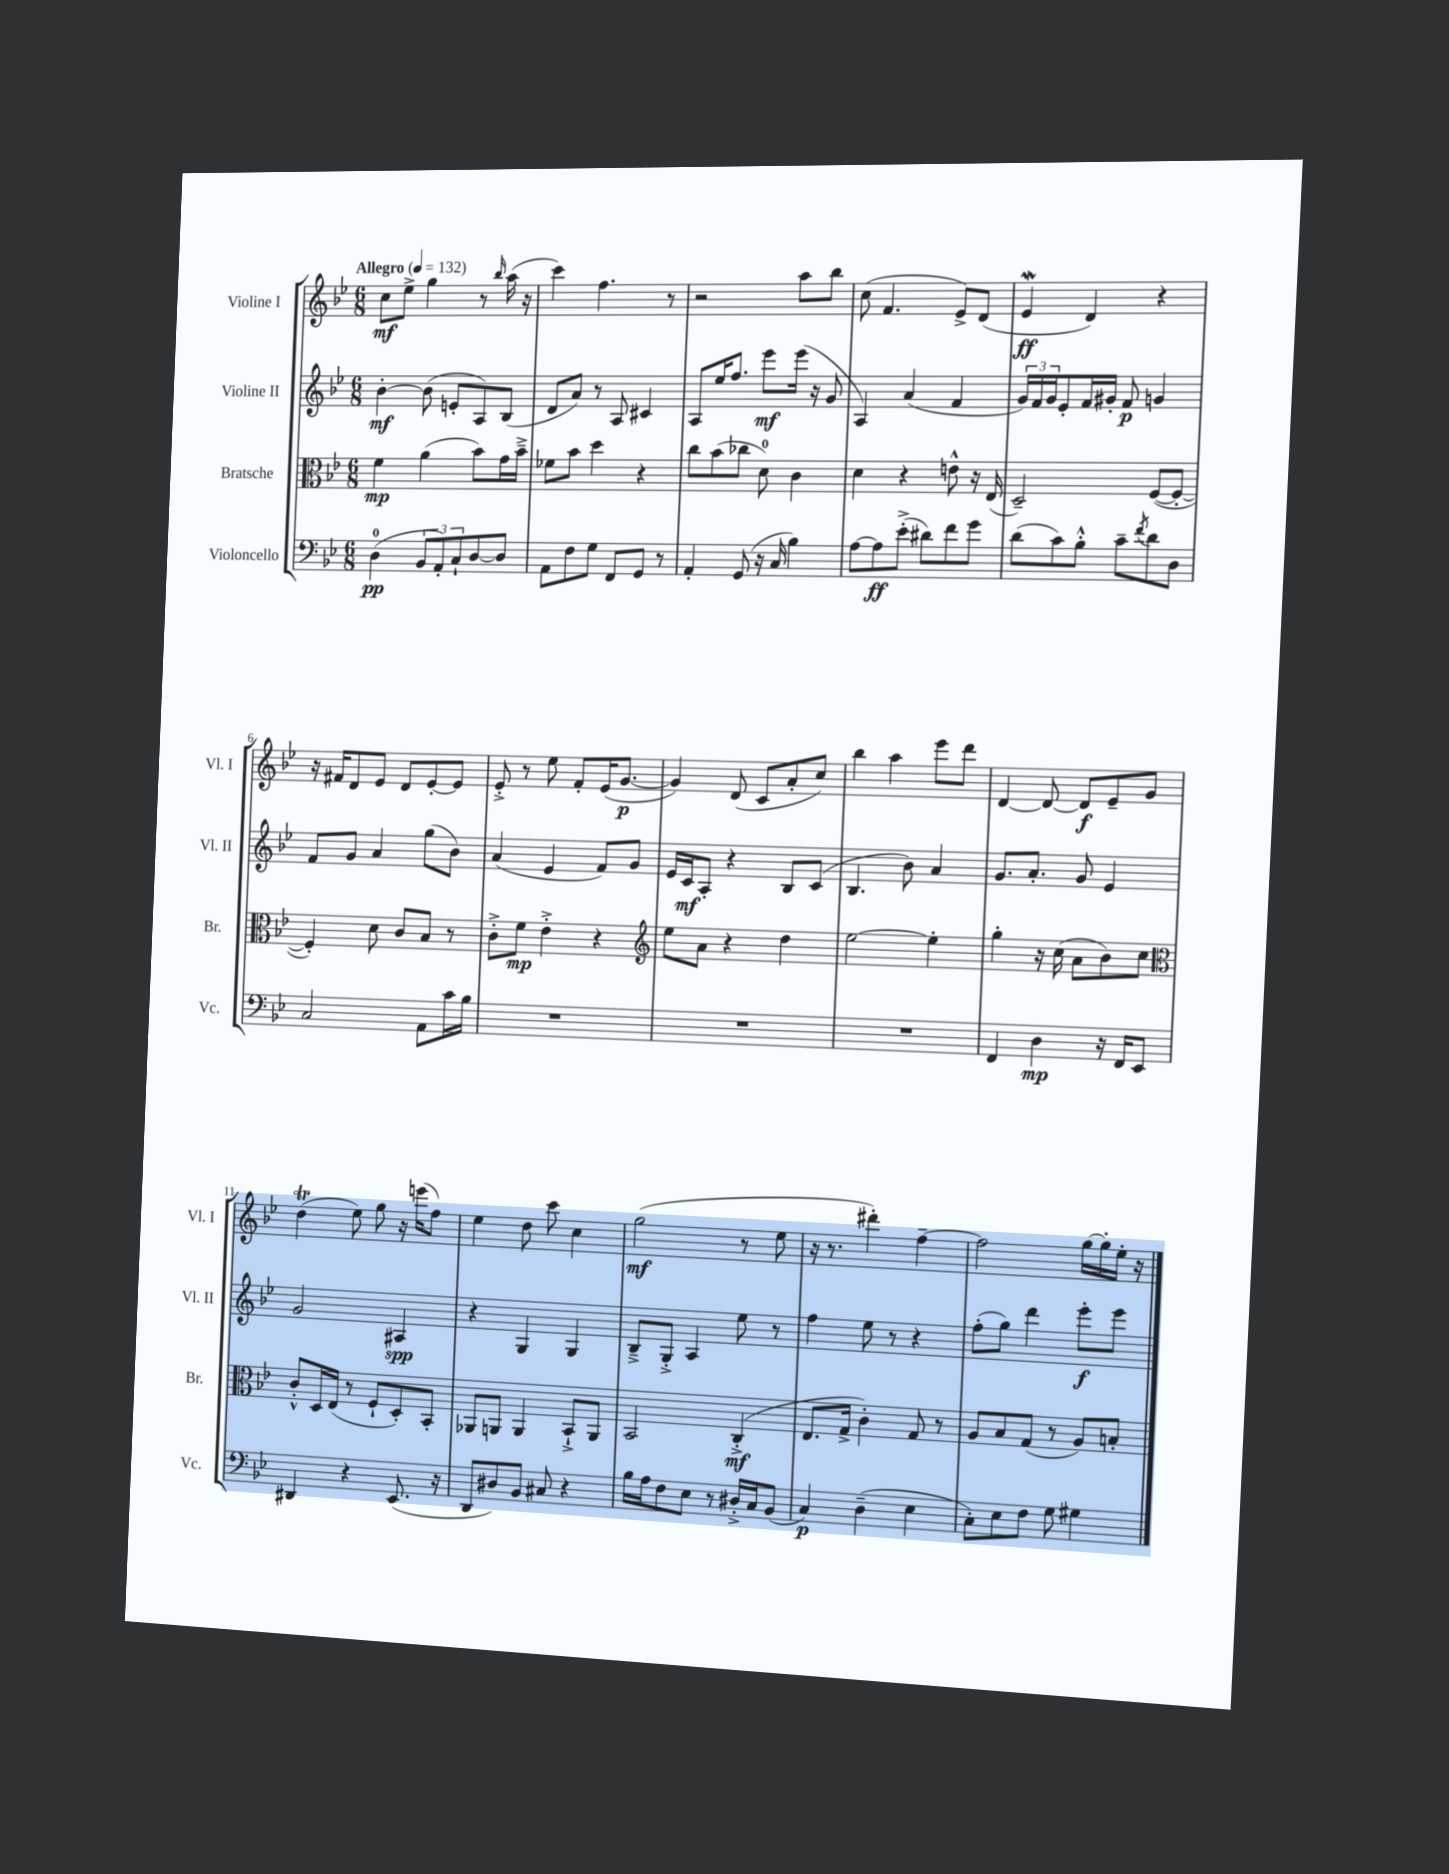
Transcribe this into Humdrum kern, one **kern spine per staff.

**kern	**kern	**kern	**kern
*staff4	*staff3	*staff2	*staff1
*clefF4	*clefC3	*clefG2	*clefG2
*k[b-e-]	*k[b-e-]	*k[b-e-]	*k[b-e-]
*M6/8	*M6/8	*M6/8	*M6/8
*MM132	*MM132	*MM132	*MM132
(4D	4f	[4b-'	8cc
.	.	.	8ee-^
12BB-	(4a	(8b-]	4gg
12AA')	.	.	.
.	.	8e'	.
12C`	.	.	.
[8D	8b-)	8A)	8r
.	.	.	16qqbb-
8D]	16g	(8B-	(16aa
.	16b-~^	.	16r
=	=	=	=
8AA	8f-	8d	4ccc)
8F	8b-	8a)	.
8G	4dd	8r	4.ff
8FF	.	8A	.
8GG	4r	4c#	.
8r	.	.	8r
=	=	=	=
4AA'	8cc	8A	2r
.	(8b-	16ee-	.
.	.	8.ff	.
(8GG	8cc-	.	.
16r	8d)	8eee-	.
16C	.	.	.
4B-)	4c	(16eee-	8aa
.	.	16r	.
.	.	8g	8bb-
=	=	=	=
[8A	4d	4A)	(8cc
8A]	.	.	4.f
(8e-'^	4r	(4a	.
8d#)	.	.	.
8f	8e^^	4f	8e-^)
8g	16r	.	(8d
.	(16E-	.	.
=	=	=	=
(8d	2D~)	24g)	4e-
.	.	24f	.
.	.	24g	.
8c)	.	8e-'	.
8B-'^^	.	16f	4d)
.	.	16g#'	.
8c~	.	8f	.
8qf	.	.	.
8d	([8F	4g	4r
8D	8F'_	.	.
=	=	=	=
2C	4F'])	8f	16r
.	.	.	16f#
.	.	8g	8d
.	8d	4a	8e-
.	8c	.	8d
8AA	8B-	(8gg	[8e-'
16c	8r	8b-)	8e-]
16B-	.	.	.
=	=	=	=
2.r	8c'^	(4a	8e-'^
.	8f	.	8r
.	4e-'^	4e-	8ee-
.	.	.	8f'
.	4r	8f)	(16e-
.	.	.	[8.g
.	.	8g	.
=	=	=	=
*	*clefG2	*	*
2.r	8ee-	16e-	4g])
.	.	16c	.
.	8a	8A'	.
.	4r	4r	(8d
.	.	.	8c
.	4dd	8B-	8a'
.	.	(8c	8cc)
=	=	=	=
2.r	[2ee-	4.B-	4bb-
.	.	.	4aa
.	.	8b-)	.
.	4ee-']	4a	8eee-
.	.	.	8ddd
=	=	=	=
4FF	4gg'	8.g	[4d
.	.	8.a'	.
4D	16r	.	8d_
.	(16cc	.	.
.	8a	8g	8d]
16r	8b-)	4e-	8e-~
16FF	.	.	.
8EE-	8cc	.	8g
=	=	=	=
*	*clefC3	*	*
4DD#	8c'^^	2g	(4dd
.	16D	.	.
.	(16E-	.	.
4r	8r	.	8ee-)
.	8F`	.	8gg
(8.EE-	8D')	4A#	16r
.	.	.	(16eee
.	8BB-'	.	8ff)
16r	.	.	.
=	=	=	=
8DD	8AA-	4r	4ee-
8D#)	8AA	.	.
8BB-	4AA	4G	8dd
8C#	.	.	8ccc
4r	8BB-`^	4G	4cc
.	8AA	.	.
=	=	=	=
16B-	2BB-	8B-~^	(2gg
16A	.	.	.
8F	.	8G'^	.
8E-	.	4A	.
8r	.	.	.
16D#'^	(4C'^	8ee-	8r
16C	.	.	.
(8BB-	.	8r	8ee-
=	=	=	=
4C)	8.E-	4ff	16r
.	.	.	8.r
.	16G^	.	.
(4D~	4c')	8ee-	4ddd#')
.	.	8r	.
4E-	8G	4r	[4ff~
.	8r	.	.
=	=	=	=
8C')	8A	(8ff'	2ff]
8E-	8B-	8gg)	.
8F	(8G	4ddd	.
8G	8r	.	.
4G#	8A)	8eee-'	[16gg
.	.	.	16gg']
.	8B'	8eee-	16ee-'
.	.	.	16r
==	==	==	==
*-	*-	*-	*-
